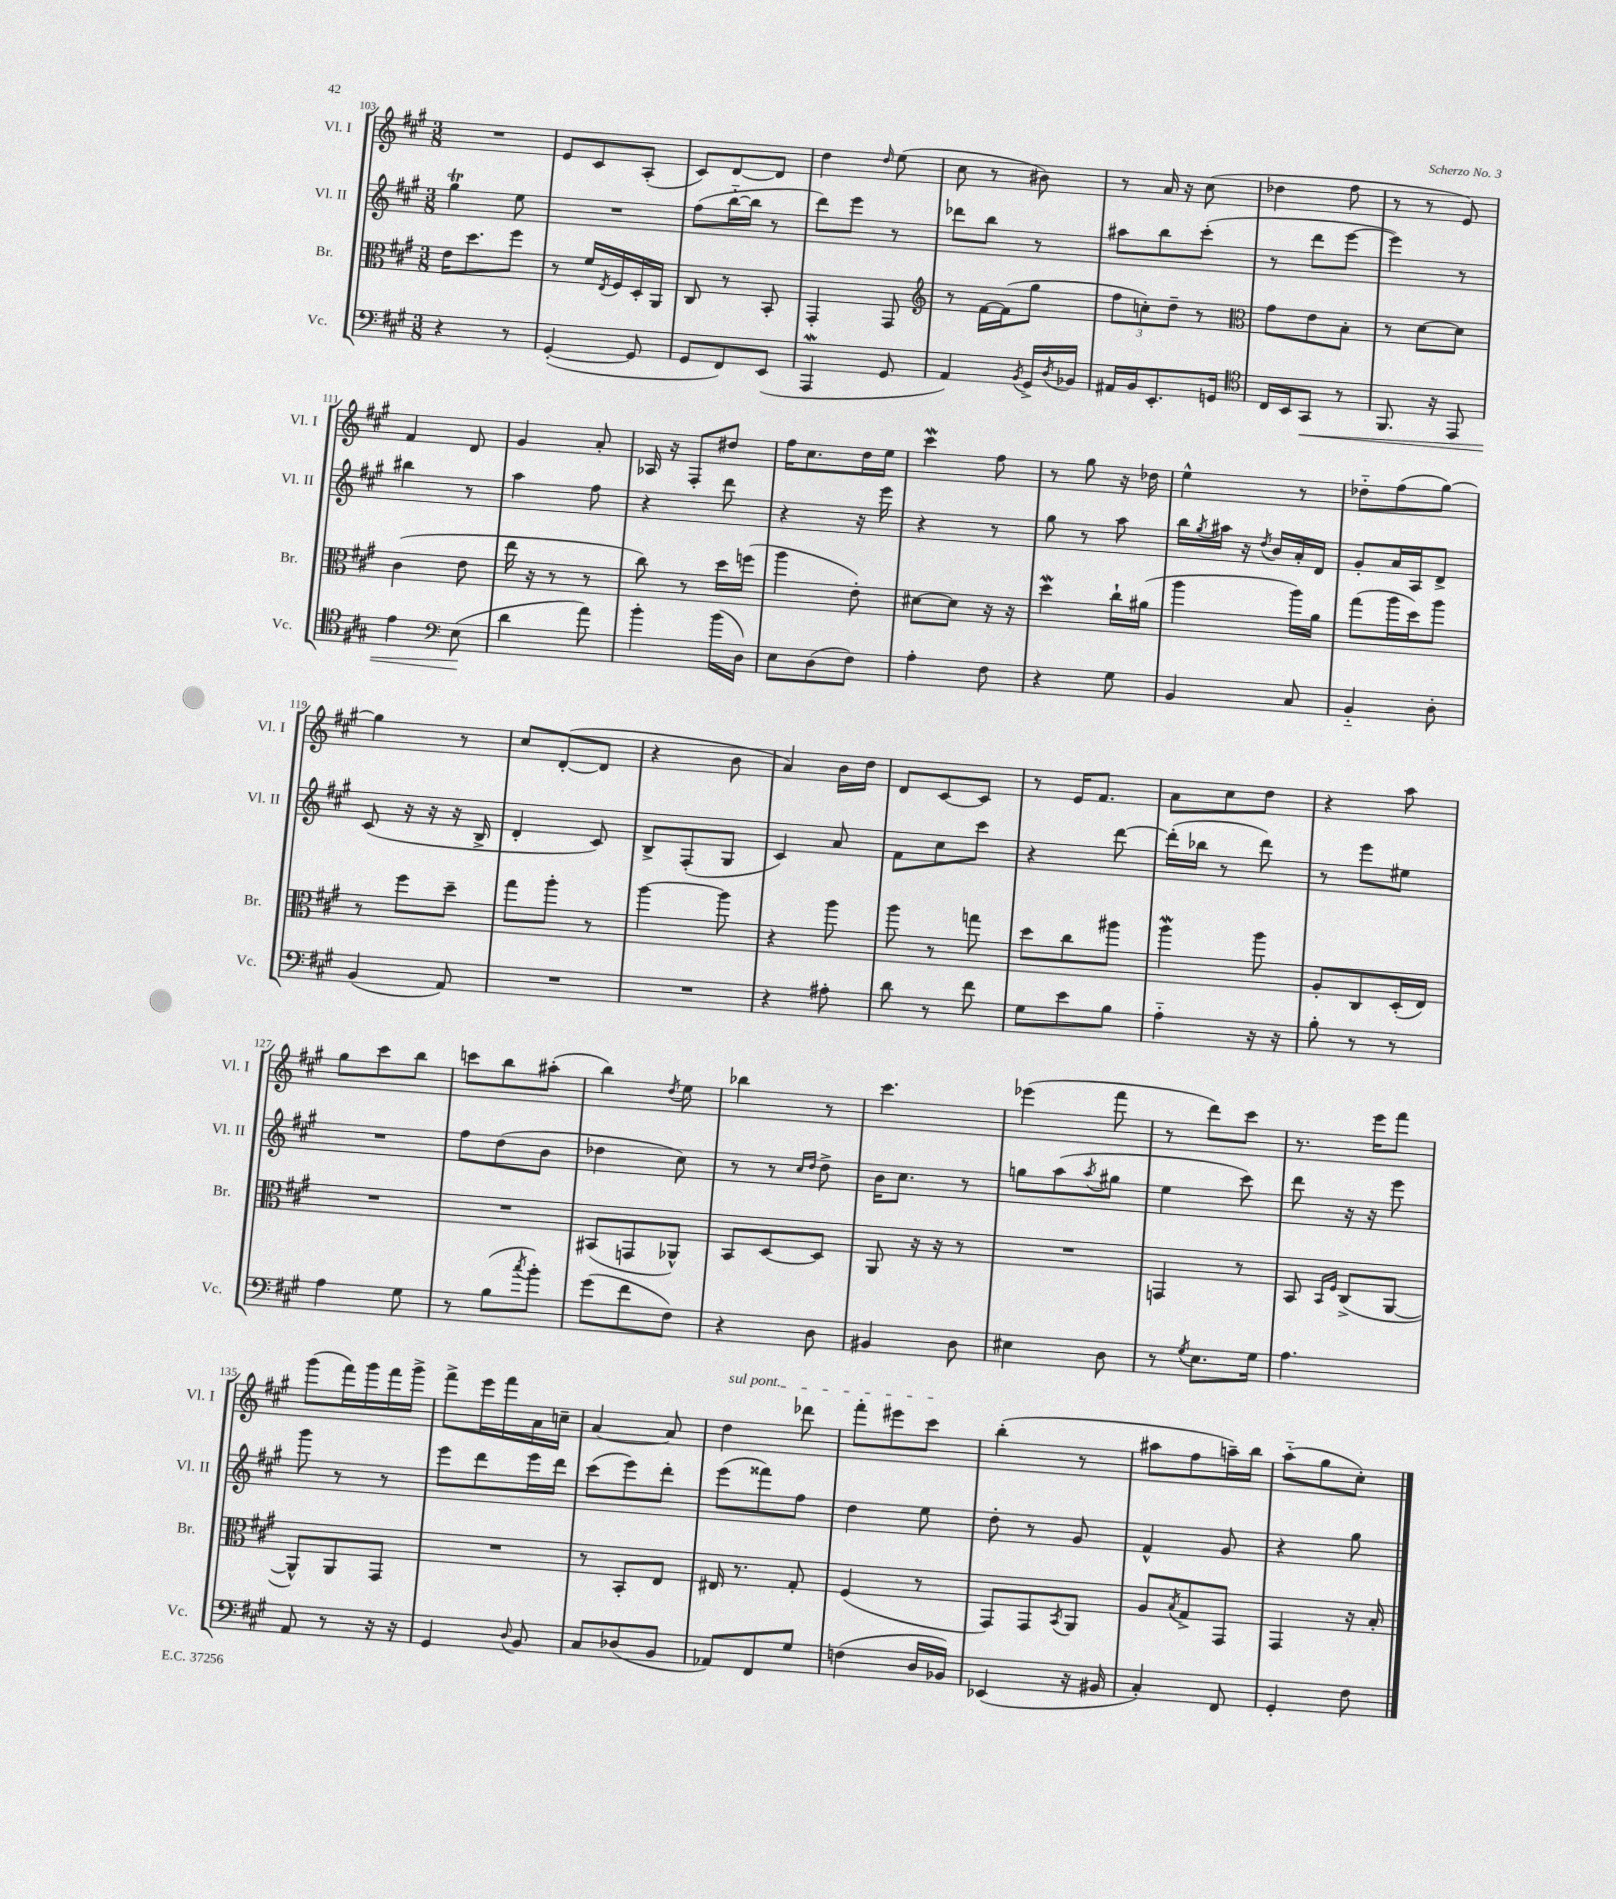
<<
\new StaffGroup <<
\new Staff = "s0" \with { instrumentName = "Vl. I" shortInstrumentName = "Vl. I" } {
    \clef treble \key a \major \numericTimeSignature \time 3/8
    R4. |
    e'8 cis'8 a8-.( |
    cis'8) d'8~ d'8 |
    d''4 \grace { d''16 } e''8( |
    cis''8 r8 bis'8) |
    r8 a'16 r16 cis''8( |
    des''4 fis''8 |
    r8 r8 e'8) |
    fis'4 d'8 |
    gis'4 a'8-. |
    aes16 r16 fis8-. dis''8 |
    fis''16 cis''8. d''16 e''16 |
    cis'''4\mordent fis''8 |
    r8 gis''8 r16 des''16 |
    e''4-^ r8 |
    des''8-_ fis''8( gis''8~) |
    gis''4 r8 |
    cis''8 d'8~-.( d'8 |
    r4 b'8 |
    a'4) b'16 d''16 |
    d'8 cis'8~ cis'8 |
    r8 e'16 fis'8. |
    a'8 cis''8 d''8 |
    r4 a''8 |
    gis''8 cis'''8 b''8 |
    c'''8 b''8 ais''8-.( |
    b''4) \acciaccatura { d''8 } e''8 |
    bes''4 r8 |
    cis'''4. |
    ees'''4( fis'''8 |
    r8 d'''8) cis'''8 |
    r8. e'''16 fis'''8 |
    gis'''8( fis'''16) gis'''16 fis'''16 gis'''16-> |
    fis'''8-> e'''16 fis'''16 a'16 c''16-- |
    a'4~ a'8 |
    \once \override TextSpanner.bound-details.left.text = \markup { \italic "sul pont." } d''4\startTextSpan des'''8 |
    fis'''8-. eis'''8 cis'''8\stopTextSpan |
    b''4-.( r8 |
    ais''8 fis''8 a''16--) b''16 |
    a''8-_( gis''8 cis''8-.) \bar "|." |
}
\new Staff = "s1" \with { instrumentName = "Vl. II" shortInstrumentName = "Vl. II" } {
    \clef treble \key a \major \numericTimeSignature \time 3/8
    gis''4\trill e''8 |
    R4. |
    fis''8( b''16~-_ b''16 r8 |
    d'''8) e'''8 r8 |
    des'''8 b''8 r8 |
    ais''8 b''8 cis'''8-.( |
    r8 d'''8 e'''8~ |
    e'''4) r8 |
    bis''4 r8 |
    a''4 fis''8 |
    r4 d'''8 |
    r4 r16 e'''16 |
    r4 r8 |
    gis''8 r8 a''8 |
    b''16 \acciaccatura { gis''8 } ais''16 r16 \acciaccatura { d''8 } b'16 a'16-. d'16 |
    gis'8-. a'16 a16 d'8-> |
    cis'8( r16 r16 r16 b16-> |
    d'4-. cis'8) |
    b8-> fis8-.( gis8 |
    cis'4) a'8 |
    fis'8 cis''8 cis'''8 |
    r4 d'''8~ |
    d'''16-.( bes''16 r8 d'''8) |
    r8 e'''8 eis''8 |
    R4. |
    fis''8 d''8( b'8 |
    des''4 cis''8) |
    r8 r8 \grace { cis''16 d''16 } d''8-> |
    b'16 cis''8. r8 |
    g''8 a''8( \acciaccatura { a''8 } gis''8 |
    e''4 cis'''8) |
    d'''8 r16 r16 e'''8 |
    gis'''8 r8 r8 |
    e'''8 d'''8 e'''16 d'''16 |
    cis'''8( e'''8) d'''8-. |
    e'''8( fisis'''8) fis''8 |
    d''4 e''8 |
    d''8-. r8 gis'8 |
    fis'4-^ gis'8 |
    r4 gis''8 \bar "|." |
}
\new Staff = "s2" \with { instrumentName = "Br." shortInstrumentName = "Br." } {
    \clef alto \key a \major \numericTimeSignature \time 3/8
    e'16 d''8. fis''8 |
    r8 fis'16 \acciaccatura { e8 } fis16 d16-. a,16 |
    cis8 r8 b,8-. |
    gis,4-. gis,8 |
    \clef treble r8 fis'16~ fis'16( gis''8 |
    \tuplet 3/2 { fis''8 c''8-.) d''8-- } r8 |
    \clef alto gis'8 e'8 b8-. |
    r8 d'8~ d'8 |
    cis'4( e'8 |
    e''16 r16 r8 r8 |
    cis''8) r8 d''16 f''16( |
    a''4 e'8-.) |
    dis'8~ dis'8 r16 r16 |
    d''4\mordent cis''16-! ais'16( |
    a''4 a''16) a'16 |
    gis''8( a''16 d''16) a''8 |
    r8 fis''8 d''8-- |
    gis''8 a''8-. r8 |
    a''4~ a''8 |
    r4 a''8 |
    a''8 r8 g''8 |
    d''8 cis''8 ais''8 |
    a''4\mordent a''8 |
    a8-. cis8 d16-.( e16) |
    R4. |
    R4. |
    bis,8( g,8 aes,8-^) |
    b,8 d8~ d8 |
    a,8 r16 r16 r8 |
    R4. |
    g,4 r8 |
    b,8 \grace { b,16 fis16 } cis8->( a,8~ |
    a,8-^) a,8 gis,8 |
    R4. |
    r8 b,8-. e8 |
    eis16 r8. gis8-. |
    fis4( r8 |
    gis,8) gis,8 \acciaccatura { b,8 } a,8 |
    a8 \acciaccatura { b8 } gis8-> gis,8 |
    gis,4 r16 b16-. \bar "|." |
}
\new Staff = "s3" \with { instrumentName = "Vc." shortInstrumentName = "Vc." } {
    \clef bass \key a \major \numericTimeSignature \time 3/8
    r4 r8 |
    gis,4~-.( gis,8 |
    gis,8 fis,8) e,8( |
    a,,4\mordent gis,8 |
    a,4) \acciaccatura { b,8 } gis,16-> \acciaccatura { d8 } bes,16 |
    ais,16 b,16 e,8.-. g,16 |
    \clef tenor cis16 b,16 gis,8\< r8 |
    fis,8. r16 e,8 |
    e'4 \clef bass e8\!( |
    d'4 a'8) |
    b'4-. b'16( d16) |
    e8 d8( fis8) |
    a4-. fis8 |
    r4 gis8 |
    b,4 cis8 |
    b,4-_ d8-. |
    b,4( a,8) |
    R4. |
    R4. |
    r4 ais8-. |
    d'8 r8 fis'8 |
    gis8 e'8 b8 |
    a4-_ r16 r16 |
    b8-. r8 r8 |
    a4 gis8 |
    r8 b8( \acciaccatura { cis''8 } b'8-.) |
    gis'8( fis'8 fis8) |
    r4 d8 |
    bis,4 d8 |
    eis4 d8 |
    r8 \acciaccatura { gis8 } e8. gis16 |
    a4. |
    a,8 r8 r16 r16 |
    gis,4 \appoggiatura { d8 } b,8 |
    cis8 des8( b,8 |
    aes,8) fis,8 gis8 |
    f4( d16 bes,16) |
    ees,4( r16 bis,16 |
    cis4-.) fis,8 |
    gis,4-. fis8 \bar "|." |
}
>>
>>
\layout { \context { \Score currentBarNumber = #103 } }
